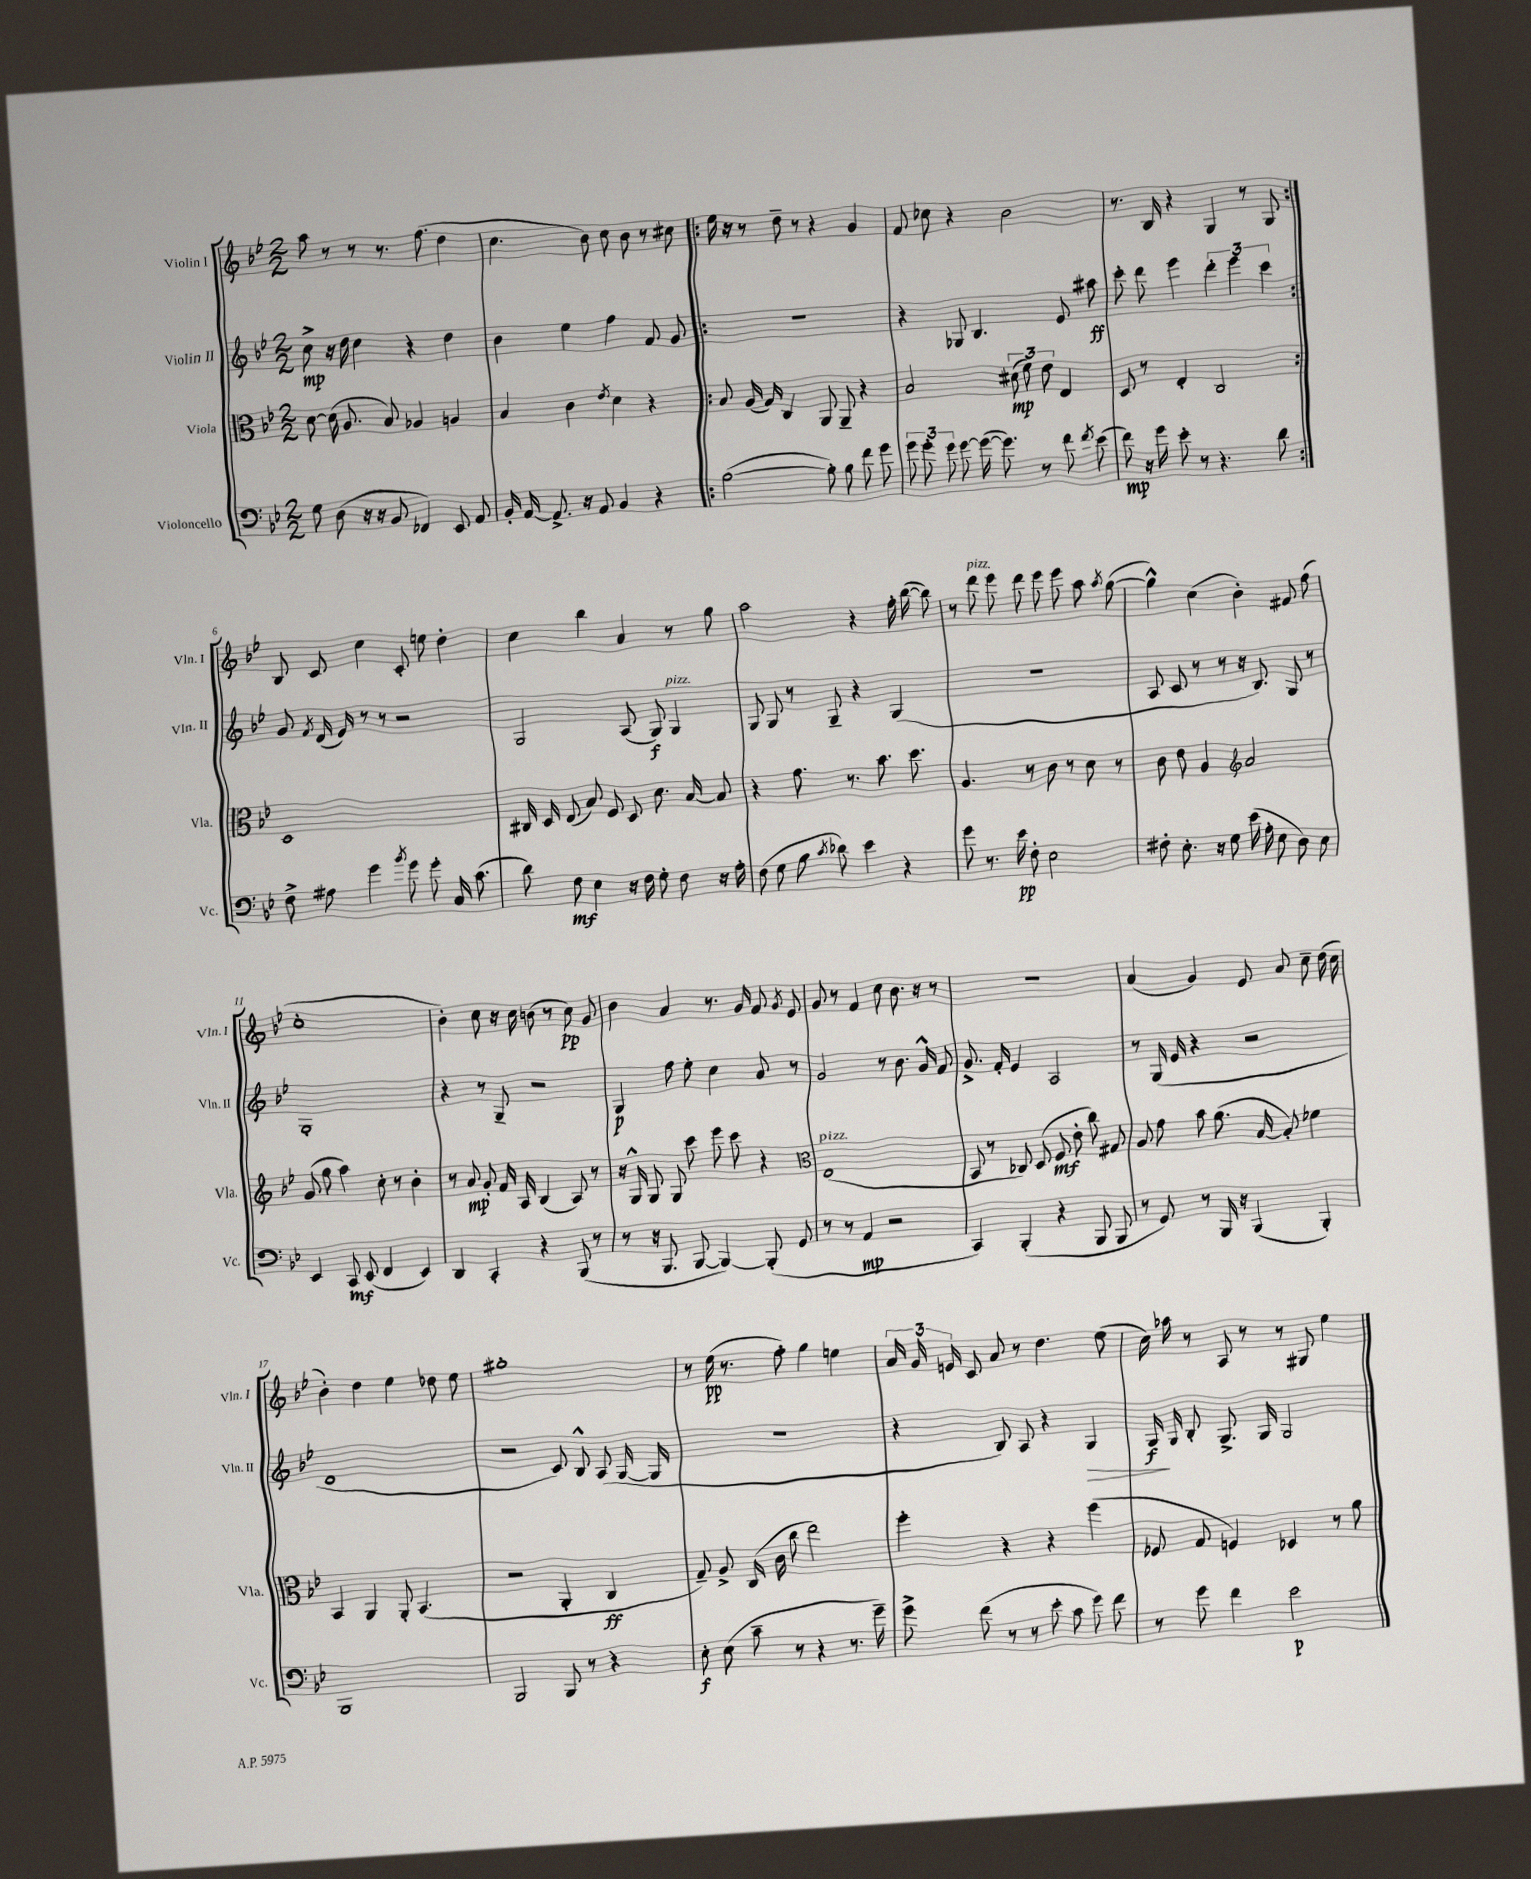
<<
\new StaffGroup <<
\new Staff = "s0" \with { instrumentName = "Violin I" shortInstrumentName = "Vln. I" } {
    \clef treble \key bes \major \numericTimeSignature \time 2/2
    \autoBeamOff a''8 r8 r8 r8. f''8.( d''4 |
    c''4. bes'8) c''8 bes'8 r8 cis''8 |
    \repeat volta 2 { ees''16 r16 r8 d''8-- r8 r4 g'4 |
    f'8 ces''8 r4 bes'2 |
    r8. bes16 r4 g4 r8 g8 | }
    bes8 c'8 c''4 c'8-. e''8 d''4-. |
    c''4 bes''4 a'4 r8 g''8 |
    a''2 r4 f''16-. bes''16~( bes''8) |
    r8 d'''8^\markup { \italic "pizz." } ees'''8 d'''8 ees'''8 ees'''8 a''8 \acciaccatura { a''8 } g''8~( |
    g''4-^) c''4( bes'4-.) fis'8 f''8( |
    c''1-. |
    bes'4-.) c''8 r16 c''16 b'8( r8 c''8\pp) g'8 |
    bes'4 a'4 r8. g'16 f'8 \acciaccatura { g'8 } ees'8 |
    g'8 r8 f'4 c''8 bes'8. r16 r8 |
    r1 |
    a'4( g'4) ees'8 a'8 c''8-- d''16( c''16 |
    bes'4-.) d''4 ees''4 des''8 ees''8 |
    gis''1-. |
    r8 ees''16\pp( r8. f''8-.) g''4 e''4 |
    \tuplet 3/2 { a'16 g'16 e'16 } c'8 a'8 r8 d''4. ees''8( |
    c''16) aes''16 r8 a8 r8 r8 gis8 ees''4 \bar "|." |
}
\new Staff = "s1" \with { instrumentName = "Violin II" shortInstrumentName = "Vln. II" } {
    \clef treble \key bes \major \numericTimeSignature \time 2/2
    \autoBeamOff c''8->\mp r16 d''16 c''4 r4 d''4 |
    bes'4 ees''4 f''4 f'8 g'8 |
    \repeat volta 2 { R1 |
    r4 ges8 bes4. ees'8 ais''8\ff |
    c'''8-. d'''8 ees'''4 \tuplet 3/2 { d'''4-. ees'''4 c'''4 } | }
    g'8 \acciaccatura { f'8 } d'16( ees'16) r8 r8 r2 |
    g2 a8( g8\f) g4^\markup { \italic "pizz." } |
    g8 g8 r8 g8-- r4 g4( |
    R1 |
    a8 c'8 r8 r8 r16 bes8.) g8 r8 |
    g1-. |
    r4 r8 g8-- r2 |
    g4\p f''8 ees''8-. c''4 a'8 r8 |
    g'2 r8 bes'8. g'16-^ f'8 |
    g'8.-> f'16-. ees'4 a2 |
    r8 g16( ees'16 r4 r2 |
    d'1 |
    r2 c'8) bes8-^ a8( g16~ g16 |
    r1 |
    r4 bes8) a8 r4 g4\> |
    g16\f\! g16 bes8-. g8.-> g16 g2 \bar "|." |
}
\new Staff = "s2" \with { instrumentName = "Viola" shortInstrumentName = "Vla." } {
    \clef alto \key bes \major \numericTimeSignature \time 2/2
    \autoBeamOff d'8~ d'16( a8. bes8) aes4 a4 |
    bes4 c'4 \acciaccatura { ees'8 } d'4 r4 |
    \repeat volta 2 { bes8 a16( g16) c4 a,8 a,8-- r4 |
    bes2 \tuplet 3/2 { dis'8\mp( f'8) ees'8 } ees4 |
    d8 r8 ees4-. c2 | }
    d1 |
    cis16 d16 ees8( bes8) f8 d8 d'8. bes16~ bes8 |
    r4 g'8. r8. bes'8. d''8. |
    a4. r8 c'8 r8 d'8 r8 |
    c'8 ees'8 a4 \clef treble a'2 |
    g'8( g''8 a''4) c''8-. r8 bes'4-. |
    r8 a'8\mp g'8-. f'16 a16 bes4( a8) r8 |
    r16 g16-^ g8 g8 c'''8 ees'''8 c'''8 r4 |
    \clef alto ees1^\markup { \italic "pizz." }( |
    bes,8 r8 ces8) d8( f8\mf ees'8-. c''8) gis8 |
    a8 g'8 bes'8 a'8.( bes16~ bes8-.) fes'4 |
    bes,4 a,4 a,8-. bes,4.( |
    r2 a,4-. c4\ff |
    g8--) a8-> c16( c'16 c''8 ees''2) |
    f''4-. r4 r4 f''4( |
    fes8 g8 f4) des4 r8 a'8 \bar "|." |
}
\new Staff = "s3" \with { instrumentName = "Violoncello" shortInstrumentName = "Vc." } {
    \clef bass \key bes \major \numericTimeSignature \time 2/2
    \autoBeamOff g8 d8( r16 r16 bes,8 fes,4) ees,8 a,8 |
    bes,16-. a,16~ a,8.-> r16 a,8 bes,4 r4 |
    \repeat volta 2 { bes2~( bes8-.) bes8 f'8 g'8 |
    \tuplet 3/2 { g'8 g'8-. g'8 } g'8~ g'16~( g'8.) r8 f'8 \acciaccatura { f'8 } ees'8( |
    f'8\mp) r16 g'16 ees'8-. r8 r4. d'8 | }
    f8-> ais8 g'4 \acciaccatura { bes'8 } g'8 g'8-. c16 c'8.( |
    d'8) f8\mf ees4 r16 f16 g8-. f8 r16 a16-. |
    f8( g8 bes8 \acciaccatura { c'8 } des'8) ees'4 r4 |
    g'8 r8. ees'16\pp f8-. ees2 |
    fis8-. ees8.-. r16 g8 ees'16( a16-. ees8 d8) ees8 |
    ees,4 c,8\mf ees,8( f,4 ees,4) |
    d,4 c,4-. r4 bes,,8( r8 |
    r8 r16 bes,,8. bes,,8~ bes,,4~) bes,,8-.( g,8 |
    r8 r8 a,4\mp r2 |
    c,4) bes,,4-.( r4 bes,,8 bes,,8 |
    r8 g,8) r8 bes,,16 r16 bes,,4( bes,,4-.) |
    bes,,1 |
    bes,,2 bes,,8 r8 r4 |
    ees8-.\f ees8( c'8-- r8 r4 r8. g'16--) |
    g'8-> f'8( r8 r8 ees'8-. c'8 g'8) f'8 |
    r8 g'8 f'4 ees'2\p \bar "|." |
}
>>
>>
